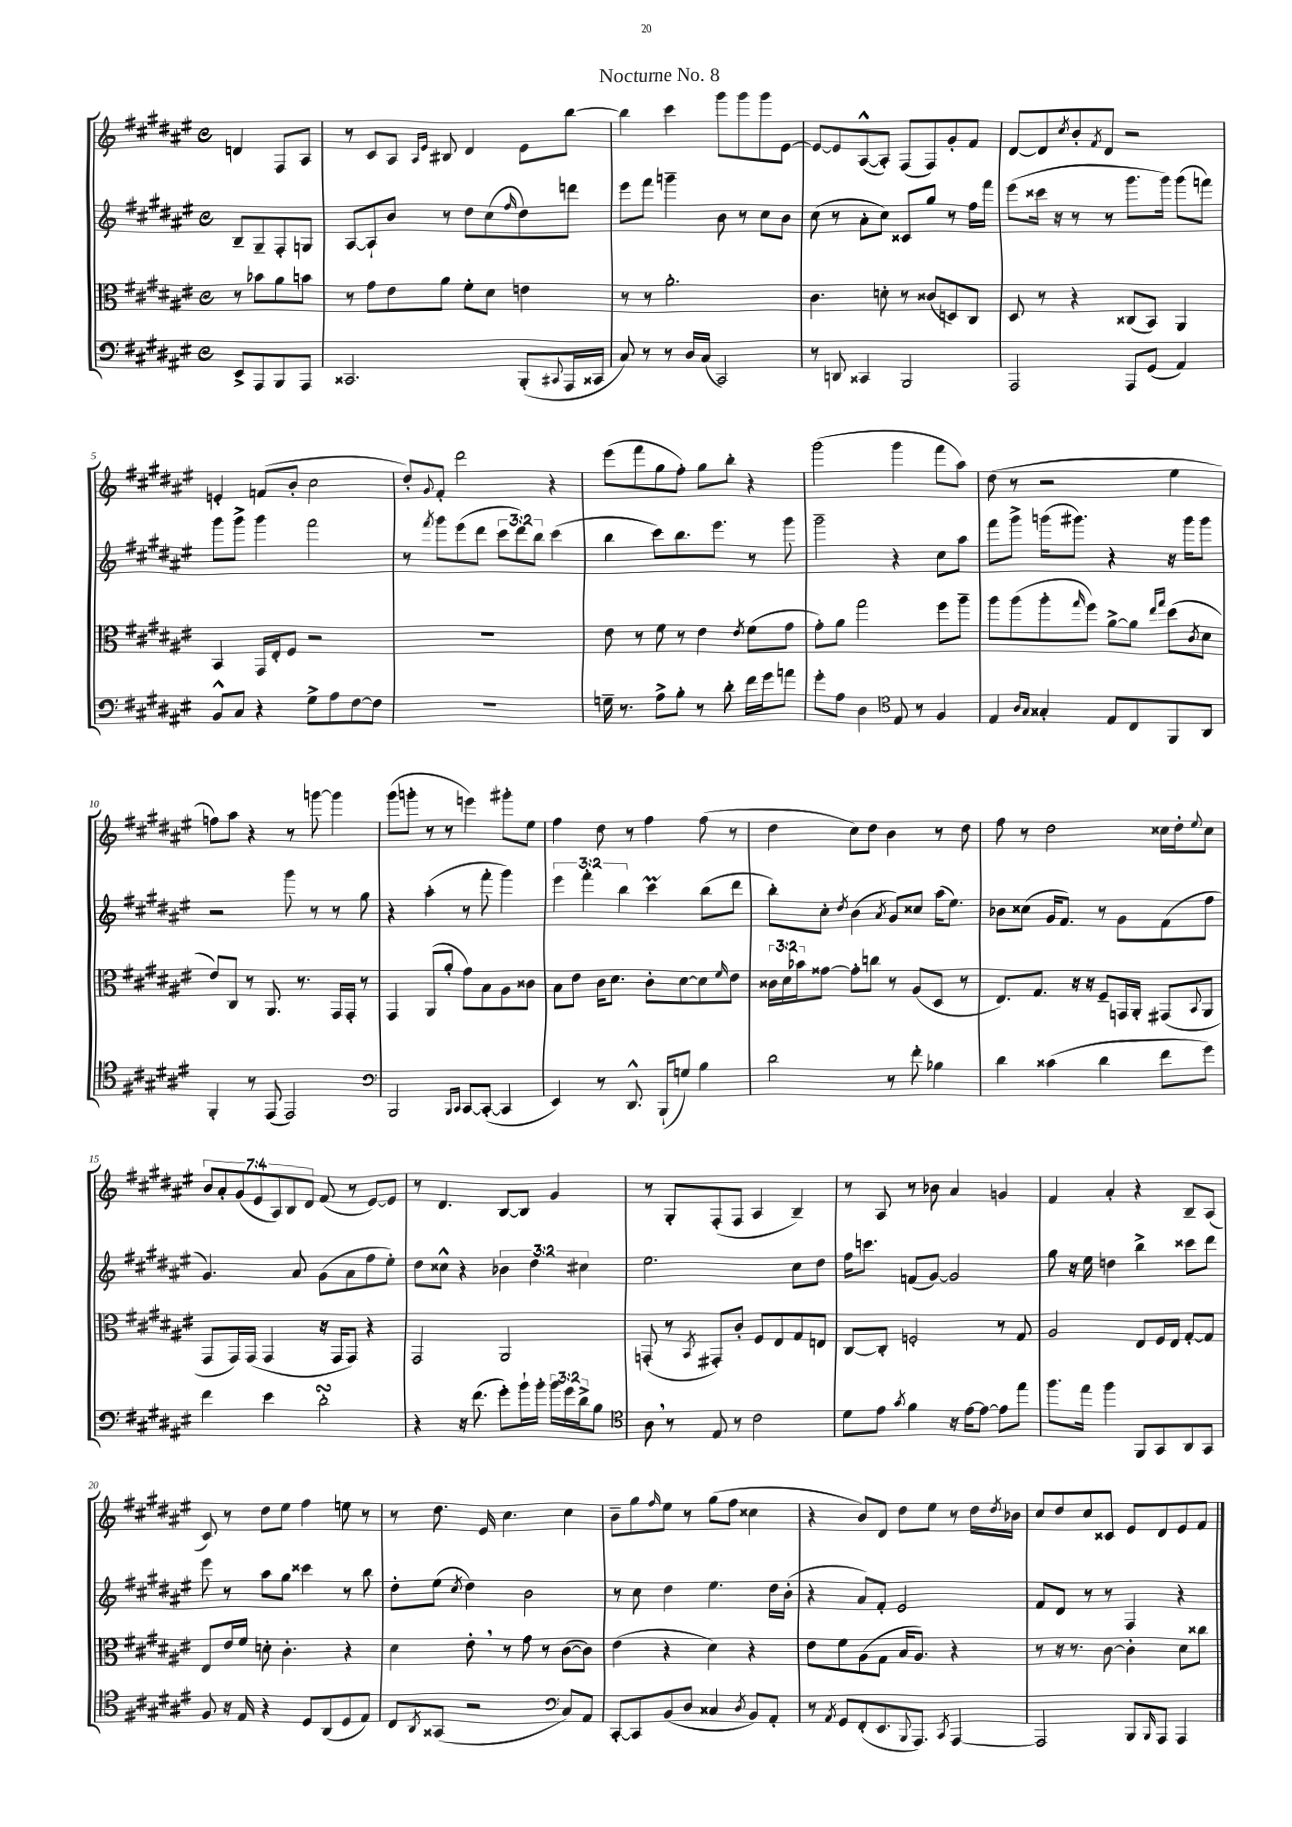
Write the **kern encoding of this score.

**kern	**kern	**kern	**kern
*staff4	*staff3	*staff2	*staff1
*clefF4	*clefC3	*clefG2	*clefG2
*k[f#c#g#d#a#e#]	*k[f#c#g#d#a#e#]	*k[f#c#g#d#a#e#]	*k[f#c#g#d#a#e#]
*M4/4	*M4/4	*M4/4	*M4/4
*met(c)	*met(c)	*met(c)	*met(c)
8EE#^	8r	8B~	4d
8AAA#	8b-	8G#~	.
8BBB	8a#	8F#'	8F#
8AAA#	8b	8G	8A#
=	=	=	=
2.CC##	8r	[8A#	8r
.	8g#	8A#`]	8c#
.	8e#	8b	8A#
.	.	.	16qqA#
.	.	.	16qqe#
.	8a#	8r	8B#
.	8f#'	8dd#	4d#
.	8d#	(8cc#	.
.	.	16qqff#	.
(8BBB'	4e	8dd#)	8e#
8qqCC#	.	.	.
16AAA#	.	8ddd	[8bb
16CC##	.	.	.
=	=	=	=
8C#)	8r	8eee#	4bb]
8r	8r	8fff#	.
8r	2.a#'	4ggg~	4ccc#
16D#	.	.	.
(16C#	.	.	.
2CC#)	.	8b	8ggg#
.	.	8r	8ggg#
.	.	8cc#	8ggg#
.	.	8b	[8e#
=	=	=	=
8r	4.c#	(8cc#	8e#_
8DD	.	8r	8e#]
4CC##	.	8a#'	([8A#^^
.	8d'	8cc#)	8A#'])
2BBB	8r	8c##	(8F#
.	(8c##	8gg#	8F#)
.	8D)	8r	8g#'
.	8C#	16ff#	8f#
.	.	16fff#	.
=	=	=	=
2AAA#	8D#	(8eee#	[8d#
.	8r	16ccc##	8d#]
.	.	16r	.
.	.	.	8qcc#
.	4r	8r	8b'
.	.	.	8qf#
.	.	8r	8d#
8AAA#	(8C##	8.ggg#	2r
(8GG#	8BB)	.	.
.	.	16ggg#)	.
4AA#)	4AA#	(8ggg#	.
.	.	8fff)	.
=	=	=	=
8BB^^	4BB	8ggg#	4e'
8C#	.	8ggg#^	.
4r	16GG#	4ggg#	(8f
.	16E#'	.	.
.	8F#	.	8b'
8G#^	2r	2fff#	2cc#
8A#	.	.	.
[8F#	.	.	.
8F#]	.	.	.
=	=	=	=
1r	1r	8r	8dd#')
.	.	8qfff#	8qqg#
.	.	8ggg#	8f#'
.	.	(8eee#	2ddd#
.	.	8ddd#	.
.	.	12ccc#	.
.	.	12ddd#)	.
.	.	12bb	.
.	.	(4ccc#	4r
=	=	=	=
16G~	8e#	4bb	(8eee#
8.r	.	.	.
.	8r	.	8fff#
8A#^	8f#	8ccc#)	8gg#
8B'	8r	8.bb	8ff#')
8r	4e#	.	8gg#
.	.	8.eee#	.
8d#'	.	.	8bb'
.	8qe#	.	.
16f#	(8f#	8r	4r
16g#	.	.	.
8a	8g#	8ggg#	.
=	=	=	=
8g#'	8g#')	2ggg#~	(2ggg#
8A#	8a#	.	.
4D#	2gg#	.	.
*clefC4	*	*	*
8E#	.	4r	4ggg#
8r	.	.	.
4F#	8ff#	8cc#	8fff#
.	8aa#~	8aa#	8aa#)
=	=	=	=
4E#	8aa#	8fff#	(8dd#
.	(8aa#	8ggg#^	8r
16qqA#	.	.	.
16qqG#	.	.	.
4G##'	8aa#'	(16ggg	2r
.	.	8.ggg#)	.
.	16qqgg#	.	.
.	8ff#)	.	.
8E#	[8a#^	4r	.
8C#	8a#]	.	.
.	16qqee#	.	.
.	16qqgg#	.	.
8FF#	(8dd#	16r	4ee#
.	.	16ggg#	.
.	8qc#	.	.
8AA#	8d#	8ggg#	.
=	=	=	=
4FF#'	8e#)	2r	8ff)
.	8C#	.	8aa#
8r	8r	.	4r
(8EE#	8.AA#	.	.
2EE#)	.	8ggg#	8r
.	8.r	.	.
.	.	8r	[8ggg
.	16GG#	8r	4ggg]
.	16GG#'	.	.
.	8r	8gg#	.
=	=	=	=
*clefF4	*	*	*
2BBB	4GG#	4r	(8ggg#
.	.	.	8ggg'
.	(8AA#	(4aa#'	8r
.	8a#'	.	8r
16qqBBB	.	.	.
16qqCC#	.	.	.
[8CC#	8g#)	8r	4eee)
(8CC#'_	8B	8fff#'	.
4CC#]	8A#	4ggg#)	8ggg#'
.	8c##	.	8ee#
=	=	=	=
4EE#)	8B	6eee#	4ff#
.	8e#	.	.
.	.	6fff#'	.
8r	16c#	.	8dd#
.	8.d#	.	.
.	.	6bb	.
8.DD#^^	.	.	8r
.	8c#'	4ccc#	4ff#
(16BBB`	.	.	.
8G)	[8d#	.	.
4B	8d#]	(8bb	(8ff#
.	16qqf#	.	.
.	8e#	8ddd#	8r
=	=	=	=
2d#	24c##	8bb')	4dd#
.	24d#	.	.
.	24b-	.	.
.	[8g##	8cc#'	.
.	.	8qdd#	.
.	8g##']	(4b	8cc#)
.	8cc	.	8dd#
.	.	8qa#	.
8r	8r	8g#)	4b
8f#'	(8A#	8cc##	.
4B-	8D#	(16aa#	8r
.	.	8.ee#)	.
.	8r	.	8dd#
=	=	=	=
4d#	8.E#)	8b-	8ff#
.	.	(8cc##	8r
.	8.G#	.	.
(4c##	.	16g#	2dd#
.	.	8.f#)	.
.	16r	.	.
.	16r	.	.
4d#	8F#~	8r	.
.	16GG	8g#	.
.	16AA#'	.	.
8f#	(8GG#	(8f#	16cc##
.	.	.	16dd#'
.	8qqBB	.	8qqee#
8g#)	8AA#	8ff#	8cc##
=	=	=	=
4f#	8GG#	4.g#)	14b
.	.	.	14a#'
.	16GG#)	.	.
.	.	.	(14g#
.	(16GG#	.	.
.	.	.	14e#
4e#	4GG#	.	.
.	.	.	14A#)
.	.	.	14B
.	.	8a#	.
.	.	.	14d#
2d#'	16r	(8g#	(8f#
.	16GG#	.	.
.	8GG#)	8a#	8r
.	4r	8ff#	[8e#)
.	.	8ee#')	8e#]
=	=	=	=
4r	2GG#	8dd#	8r
.	.	8cc##^^	4.d#
16r	.	4r	.
(8.f#	.	.	.
8g#')	2AA#	6b-	[8B
16b`	.	.	8B]
.	.	6dd#	.
16b'	.	.	.
24b	.	.	4g#
24g#	.	.	.
24d#^	.	6cc#	.
8B	.	.	.
=	=	=	=
*clefC4	*	*	*
8A#	(8GG'	2.ee#	8r
8r	8r	.	8G#'
.	8qBB	.	.
8E#	8GG#')	.	(8F#'
8r	8c#'	.	8F#
2c#	8F#	.	4A#
.	8E#	.	.
.	8G#	8cc#	4B~)
.	8E	8dd#	.
=	=	=	=
8d#	[8C#	16ff#	8r
.	.	8.ccc	.
8e#	8C#']	.	8A#
8qg#	.	.	.
4f#	2F'	(8f	8r
.	.	[8g#)	8b-
16r	.	2g#]	4a#
[16e#	.	.	.
8e#_	.	.	.
8e#]	8r	.	4g
8ee#	8G#	.	.
=	=	=	=
8.ff#	2A#	8gg#	4f#
.	.	16r	.
16ee#	.	16ee#	.
4ff#	.	4dd	4a#'
8FF#	8E#	4bb^	4r
8GG#	16F#	.	.
.	16E#	.	.
8AA#	[8G#'	8ccc##	8B~
8GG#	8G#]	8ddd#	(8A#
=	=	=	=
8F#	8E#	8eee#	8c#)
16r	16e#	8r	8r
16E#	16f#	.	.
4r	8d'	8aa#	8dd#
.	4.c#'	8gg#	8ee#
8D#	.	4ccc##	4ff#
(8AA#	.	.	.
8D#	4r	8r	8ee
8E#)	.	8bb	8r
=	=	=	=
8C#	4d#	8dd#'	8r
8qAA#	.	.	.
(8GG##	.	(8ee#	8.dd#
.	.	8qcc#	.
2r	8e#'	4dd#)	.
.	.	.	16e#
.	8r	.	4.cc#
.	8g#	2b	.
.	8r	.	.
*clefF4	*	*	*
8C#)	([8c#	.	4cc#
8AA#	8c#])	.	.
=	=	=	=
[8CC#'	(4e#	8r	8b~
8CC#]	.	8cc#	8gg#
.	.	.	16qqff#
(8BB	4r	4dd#	8ee#
8D#	.	.	8r
4C##	4d#)	4.ee#	(8gg#
.	.	.	8ff#
8qD#	.	.	.
8BB)	4r	.	4cc##
8AA#'	.	16dd#	.
.	.	(16b'	.
=	=	=	=
8r	8e#	4r	4r
8qAA#	.	.	.
8GG#	8f#	.	.
(8FF#'	(8A#	8a#)	8b)
8.EE#	8G#	8f#'	8d#
.	16B	2e#	8dd#
8qqBBB	.	.	.
8.AAA#)	8.A#)	.	.
.	.	.	8ee#
8qCC#	.	.	.
[4AAA#	4r	.	8r
.	.	.	16dd#
.	.	.	8qdd#
.	.	.	16b-
=	=	=	=
2AAA#]	8r	8f#	8cc#
.	16r	8d#	8dd#
.	8.r	.	.
.	.	8r	8cc#
.	[8c#	8r	8c##
8BBB	4c#']	4F#	8e#
16qqBBB	.	.	.
8AAA#	.	.	8d#
4AAA#	8d#	4r	8e#
.	8cc##	.	8f#
==	==	==	==
*-	*-	*-	*-
